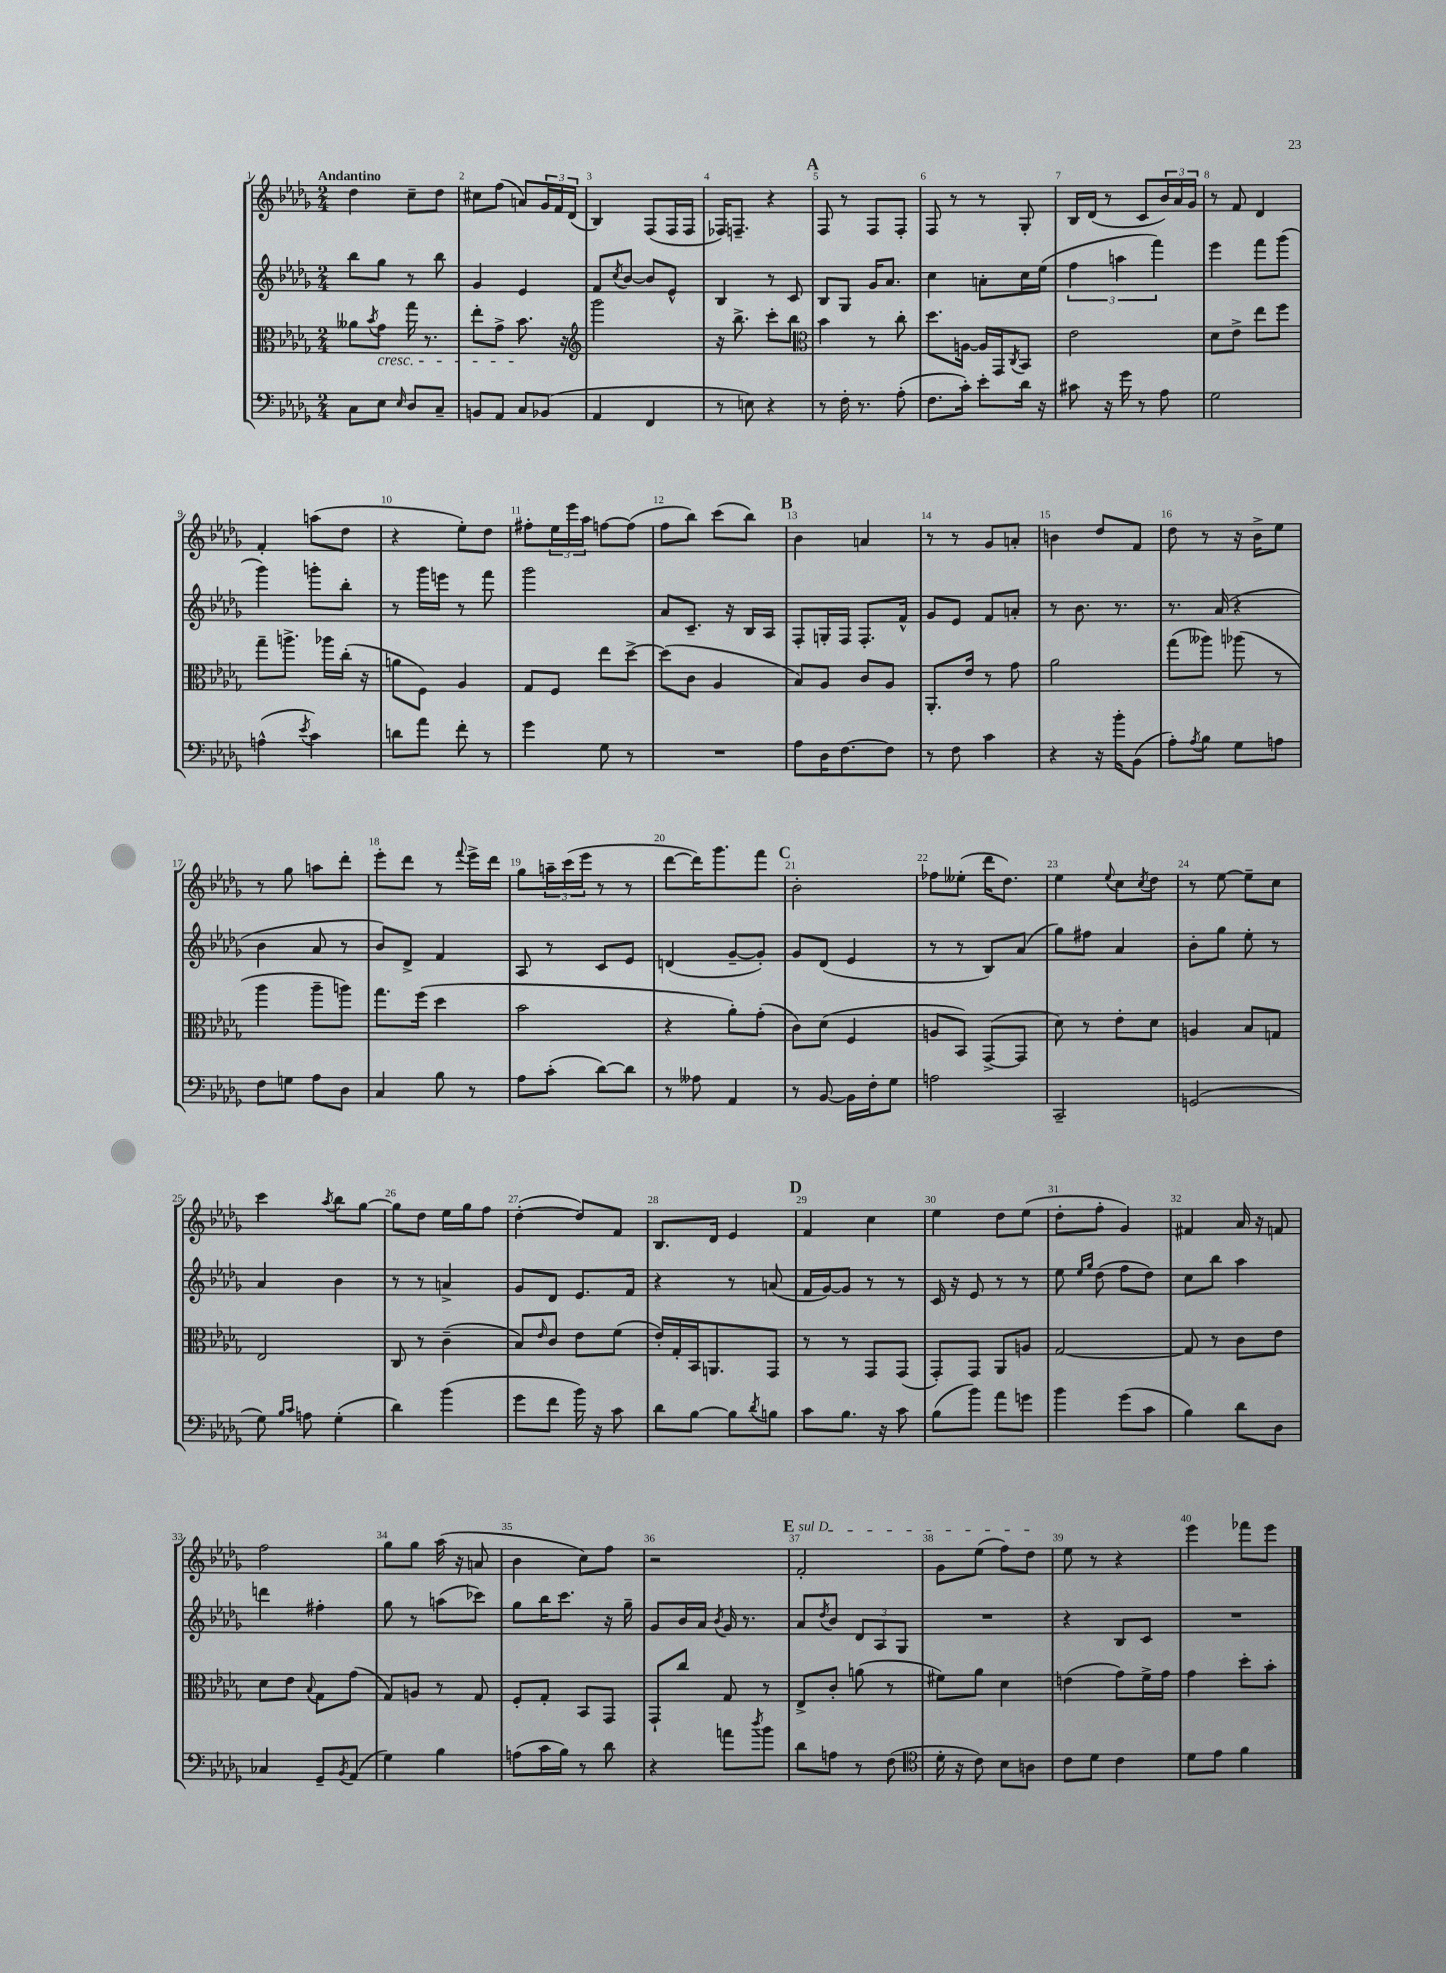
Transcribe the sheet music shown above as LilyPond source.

<<
\new StaffGroup <<
\new Staff = "s0" {
    \clef treble \key des \major \numericTimeSignature \time 2/4 \tempo "Andantino"
    des''4 c''8-- des''8 |
    cis''8 f''8( a'8) \tuplet 3/2 { ges'16 f'16 des'16( } |
    bes4) f8( f16 f16 |
    fes16) f8.-- r4 |
    \mark \markup { \bold "A" } f8 r8 f8 f8-. |
    f8 r8 r8 ges8-. |
    bes16 des'16( r8 c'8 \tuplet 3/2 { bes'16) aes'16 ges'16 } |
    r8 f'8 des'4 |
    f'4-. a''8( des''8 |
    r4 ees''8-.) des''8 |
    fis''8-. \tuplet 3/2 { ees''16 ees'''16 aes''16 } f''8~ f''8( |
    f''8 bes''8) c'''8( bes''8) |
    \mark \markup { \bold "B" } bes'4 a'4 |
    r8 r8 ges'8 a'8-. |
    b'4 des''8 f'8 |
    des''8 r8 r16 bes'16-> ees''8 |
    r8 ges''8 a''8 des'''8-. |
    ees'''8-. des'''8 r8 \appoggiatura { f'''8 } ees'''16-> des'''16 |
    ges''8 \tuplet 3/2 { a''16-- c'''16( ees'''16 } r8 r8 |
    des'''8~ des'''16) ges'''8. f'''8 |
    \mark \markup { \bold "C" } bes'2-. |
    fes''8 eeses''8-.( des'''16 des''8.) |
    ees''4 \appoggiatura { ees''8 } c''8 \acciaccatura { c''8 } des''8 |
    r8 ees''8~ ees''8-- c''8 |
    c'''4 \acciaccatura { aes''8 } bes''8 ges''8~ |
    ges''8 des''8 ees''16 ges''16 f''8 |
    des''4~-.( des''8) f'8 |
    bes8. des'16 ees'4 |
    \mark \markup { \bold "D" } f'4 c''4 |
    ees''4 des''8 ees''8( |
    des''8-. f''8-. ges'4) |
    fis'4 aes'16 r16 f'8 |
    f''2 |
    ges''8 ges''8 aes''16( r16 a'8 |
    bes'4 c''8) f''8 |
    r2 |
    \mark \markup { \bold "E" } \once \override TextSpanner.bound-details.left.text = \markup { \italic "sul D" } f'2-.\startTextSpan |
    ges'8 ees''8( f''8) des''8\stopTextSpan |
    ees''8 r8 r4 |
    ees'''4 fes'''8 ees'''8 \bar "|." |
}
\new Staff = "s1" {
    \clef treble \key des \major \numericTimeSignature \time 2/4
    bes''8 ges''8 r8 bes''8 |
    ges'4 ees'4 |
    f'8 \acciaccatura { c''8 } bes'8~ bes'8 ees'8-^ |
    bes4 r8 c'8 |
    \mark \markup { \bold "A" } bes8 ges8 ges'16 aes'8. |
    c''4 a'8-. c''16 ees''16( |
    \tuplet 3/2 { f''4 a''4 f'''4) } |
    ees'''4 f'''8 ges'''8( |
    ges'''4) g'''8-. bes''8-. |
    r8 ges'''16 e'''16 r8 f'''8 |
    ges'''2 |
    aes'8 c'8.-- r16 bes16 aes16 |
    \mark \markup { \bold "B" } f8-. g16-. f16 f8.-. f'16-^ |
    ges'8 ees'8 f'8 a'8-. |
    r8 bes'8. r8. |
    r8. aes'16( r4 |
    bes'4 aes'8 r8 |
    bes'8) des'8-> f'4 |
    aes8 r8 c'8 ees'8 |
    d'4( ges'8~-- ges'8-.) |
    \mark \markup { \bold "C" } ges'8 des'8( ees'4 |
    r8 r8 bes8) aes'8( |
    ges''8) fis''8 aes'4 |
    bes'8-. ges''8 ees''8-. r8 |
    aes'4 bes'4 |
    r8 r8 a'4-> |
    ges'8 des'8 ees'8. f'16 |
    r4 r8 a'8( |
    \mark \markup { \bold "D" } f'16 ges'16~) ges'8 r8 r8 |
    c'16 r16 ees'8 r8 r8 |
    ees''8 \grace { ees''16 ges''16 } des''8( f''8 des''8) |
    c''8 bes''8 aes''4 |
    d'''4 fis''4-. |
    ges''8 r8 a''8( ces'''8) |
    ges''8 bes''16 c'''8. r16 ges''16-- |
    ges'8 bes'16 aes'16 \acciaccatura { bes'8 } ges'16 r8. |
    \mark \markup { \bold "E" } aes'8 \acciaccatura { des''8 } bes'8 \tuplet 3/2 { des'8 aes8 ges8 } |
    R2 |
    r4 bes8 c'8 |
    R2 \bar "|." |
}
\new Staff = "s2" {
    \clef alto \key des \major \numericTimeSignature \time 2/4
    aeses'8 \acciaccatura { bes'8 } ges'8\cresc ges''16 r8. |
    ees''8-. ges'8-> bes'8.\! r16 |
    \clef treble ges'''2 |
    r16 bes''8.-> c'''8-. bes''8 |
    \mark \markup { \bold "A" } \clef alto bes'4 r8 c''8-. |
    des''8. a16~ a16 ges,16 \acciaccatura { c8 } bes,8 |
    ees'2 |
    des'8 ees'8-> ees''8 f''8 |
    ges''8-- a''8.-> aes''16 c''16-.( r16 |
    a'8 f8) aes4 |
    ges8 f8 ees''8 des''8~-> |
    des''8( c'8 aes4 |
    \mark \markup { \bold "B" } bes8) aes8 c'8 aes8 |
    aes,8.-. ees'16 r8 ges'8 |
    aes'2 |
    ges''8( aeses''8) aes''8( r8 |
    aes''4 aes''8-- a''8) |
    ges''8. f''16( des''4 |
    bes'2 |
    r4 aes'8-.) ges'8-.( |
    \mark \markup { \bold "C" } c'8) des'8( f4 |
    a8 bes,8) ges,8~->( ges,8 |
    des'8) r8 ees'8-. des'8 |
    a4 bes8 g8 |
    ees2 |
    c8 r8 c'4--( |
    bes8) \grace { ees'16 } c'8 ees'8 f'8( |
    ees'16-.) ges16-. bes,16 a,8. ges,8 |
    \mark \markup { \bold "D" } r8 r8 ges,8 ges,8( |
    ges,8-.) ges,8 aes,8 a8 |
    ges2~ |
    ges8 r8 c'8 ees'8 |
    des'8 ees'8 \appoggiatura { bes8 } ges8 ges'8( |
    ges8) a8 r8 ges8 |
    f8-. ges8-. bes,8 ges,8 |
    ges,8-! c''8 ges8 r8 |
    \mark \markup { \bold "E" } ees8-> c'8-. a'8( r8 |
    fis'8) aes'8 des'4 |
    e'4( ges'8) f'16-> ges'16 |
    ges'4 des''8-. bes'8-. \bar "|." |
}
\new Staff = "s3" {
    \clef bass \key des \major \numericTimeSignature \time 2/4
    c8 ees8 \grace { ees16 } des8 c8-- |
    b,8 aes,8 c8 bes,8( |
    aes,4 f,4 |
    r8 e8) r4 |
    \mark \markup { \bold "A" } r8 f16-. r8. aes8-.( |
    f8. c'16-.) ees'8-. des'16 r16 |
    cis'8 r16 ges'16 r8 aes8 |
    ges2 |
    a4-^( \acciaccatura { ees'8 } c'4) |
    d'8 aes'8 f'8-. r8 |
    ges'4 ges8 r8 |
    R2 |
    \mark \markup { \bold "B" } aes8 des16 f8.~ f8 |
    r8 f8 c'4 |
    r4 r16 bes'16-. bes,8( |
    aes8-.) \acciaccatura { aes8 } bes8 ges8 a8 |
    f8 g8 aes8 des8 |
    c4 bes8 r8 |
    aes8 c'8-.( des'8~) des'8 |
    r8 aeses8 aes,4 |
    \mark \markup { \bold "C" } r8 bes,8~ bes,16 f16-. ges8 |
    a2 |
    c,2-- |
    g,2( |
    ges8) \grace { bes16 c'16 } a8 ges4-.( |
    des'4) bes'4( |
    ges'8 f'8 bes'16) r16 c'8 |
    des'8 bes8~ bes8 \acciaccatura { des'8 } b8 |
    \mark \markup { \bold "D" } c'8 bes8. r16 c'8 |
    bes8( bes'8) aes'8 g'8 |
    bes'4 ges'8( c'8 |
    bes4) des'8 des8 |
    ces4 ges,8-- \acciaccatura { bes,8 } aes,8( |
    ges4) bes4 |
    a8( c'16 bes16) r8 des'8 |
    r4 a'8 \acciaccatura { des''8 } bes'8 |
    \mark \markup { \bold "E" } des'8 a8 r8 f8( |
    \clef tenor des'16-. r16 c'8) bes8 a8 |
    c'8 des'8 c'4 |
    des'8 ees'8 f'4 \bar "|." |
}
>>
>>
\layout { \context { \Score \override BarNumber.break-visibility = ##(#f #t #t) barNumberVisibility = #all-bar-numbers-visible } }
